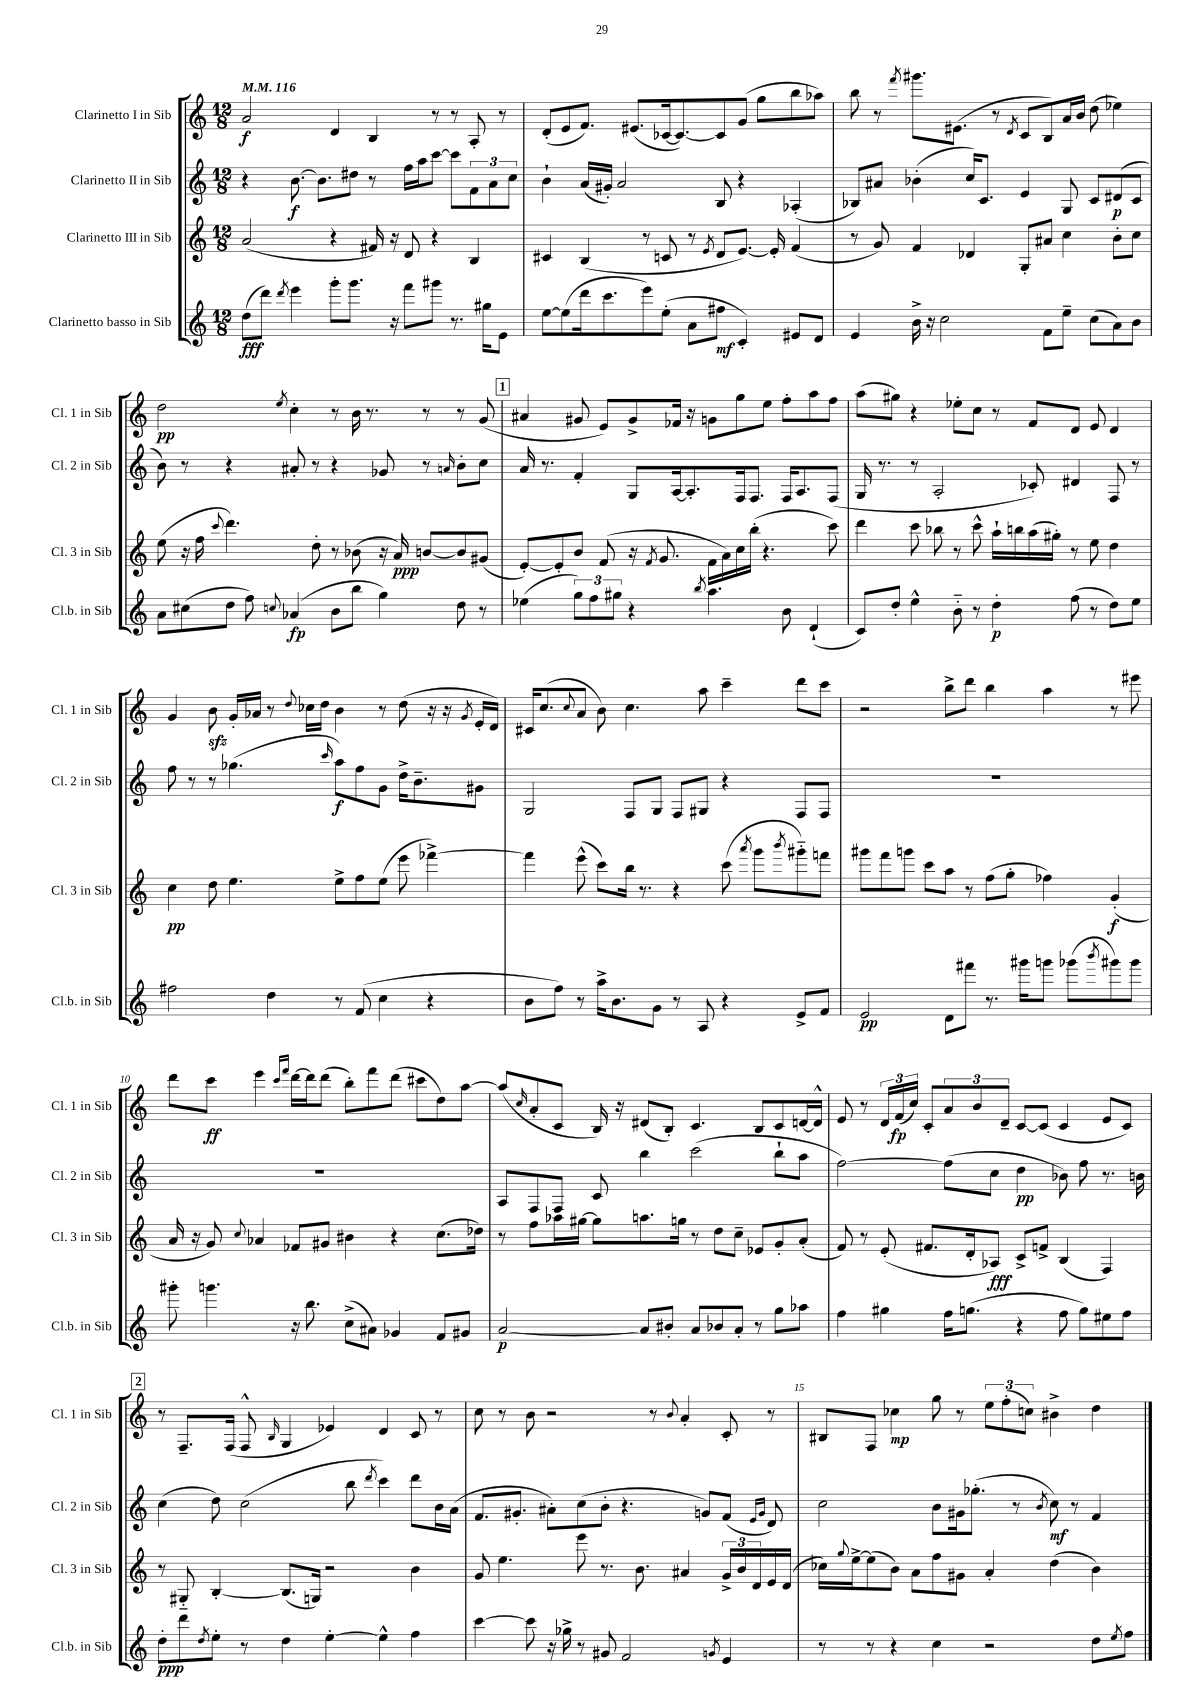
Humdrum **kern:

**kern	**kern	**kern	**kern
*staff4	*staff3	*staff2	*staff1
*clefG2	*clefG2	*clefG2	*clefG2
*k[]	*k[]	*k[]	*k[]
*M12/8	*M12/8	*M12/8	*M12/8
*MM116	*MM116	*MM116	*MM116
(8dd	(2a	4r	2a
8ddd)	.	.	.
8qddd	.	.	.
4eee	.	[8.b	.
.	.	8.b]	.
8ggg'	4r	.	4d
8.ggg	.	8dd#	.
.	16f#)	8r	4B
16r	16r	.	.
8fff	8d	16ff	.
.	.	16aa	.
8ggg#	4r	[8ccc	8r
8.r	.	8ccc]	8r
.	4B	12f	8A'
16gg#	.	.	.
.	.	12a	.
8e	.	.	8r
.	.	12cc	.
=	=	=	=
[8ee	4c#	4b`	(8d'
(8ee]	.	.	8e
16ddd	(4B	(16a	8.f)
8.ccc	.	16g#')	.
.	.	2a	.
.	.	.	(8.e#
8eee)	8r	.	.
(8ee'	8c	.	[16c-
.	.	.	8.c-_)
8a	8r	.	.
.	8qe	.	.
8ff#	8d	8B	8c-]
4c')	[8.e)	4r	(8g
.	.	.	8gg
.	16e']	.	.
8e#	(4f	(4A-'	8bb
8d	.	.	8aa-)
=	=	=	=
4e	8r	8B-)	8bb
.	8g)	8a#	8r
.	.	.	8qfff
16b^	4f	(4b-'	8.ggg#
16r	.	.	.
2cc	.	.	.
.	.	.	(8.e#
.	4d-	16cc)	.
.	.	8.c	.
.	.	.	8r
.	.	.	8qd
.	8G'	4e	8c
8f	8a#	.	8B)
8ee~	4cc	8G	16a
.	.	.	16b
(8cc	.	8c	(8dd
8a)	8b'	(8d#	4ee-)
8b	8cc	8c	.
=	=	=	=
8a	(8ee	8b)	2dd
(8cc#	16r	8r	.
.	16ff	.	.
.	8qqccc	.	.
8dd	4.ddd)	4r	.
8ff)	.	.	.
8qqcc	.	.	8qee
(4a-	.	8a#'	4cc'
.	8dd'	8r	.
8b	8r	4r	8r
8bb	(8b-	.	16b
.	.	.	8.r
4gg)	16r	8g-	.
.	16a)	.	.
.	[8b	8r	8r
.	.	16qqa	.
8dd	8b]	8b'	8r
8r	(8g#	8cc	(8g
=	=	=	=
(4ee-	[8e')	16a	4a#
.	.	8.r	.
.	8e']	.	.
12gg)	8b	4f'	8g#
12ff	.	.	.
.	(8f	.	8e)
12gg#	.	.	.
4r	16r	8G	8g#^
.	8qf	.	.
.	8.g	.	.
.	.	[16A	16f-
.	.	8.A']	16r
8qbb	.	.	.
4.aa	16f	.	8g
.	16a)	.	.
.	16cc	16F	8gg
.	(16bb'	8.F	.
.	4.r	.	8ee
8b	.	16F	8ff'
.	.	8.A	.
(4d`	.	.	8aa
.	8ccc)	(8F	8ff
=	=	=	=
8c)	4ddd	16G	(8aa
.	.	8.r	.
8dd'	.	.	8gg#)
4ee^^	8ccc	8r	4r
.	8bb-	2A'	.
8b'~	8r	.	8ee-'
8r	8ccc^^	.	8cc
4dd'	16aa`	.	8r
.	16bb	.	.
.	(16aa	8c-')	8f
.	16gg#')	.	.
(8ff	8r	4d#	8d
8r	8ee	.	8e
8dd)	4dd	8F	4d
8ee	.	8r	.
=	=	=	=
2ff#	4cc	8ff	4g
.	.	8r	.
.	8dd	8r	8b
.	4.ee	(4.gg-	16g'
.	.	.	16a-
4dd	.	.	8r
.	.	.	8qqdd
.	.	.	16cc-
.	.	.	16dd
.	.	16qqccc	.
8r	8ee^	8aa)	4b
(8f	8ff	8ff	.
4cc	(8ee	8g	8r
.	8eee	16dd^	(8dd
.	.	8.b~	.
4r	[4fff-^)	.	16r
.	.	.	16r
.	.	.	8qg
.	.	8g#	16e'
.	.	.	16d)
=	=	=	=
8b	4fff-]	2G	16c#
.	.	.	(8.cc
8ff)	.	.	.
.	.	.	8qqcc
8r	(8eee^^	.	8a
16aa^	8ccc)	.	8b)
8.b	.	.	.
.	16bb	8F	4.cc
.	8.r	.	.
8g	.	8G	.
8r	4r	8F	.
8A	.	8G#	8aa
4r	(8ccc	4r	4ccc~
.	8qaaa	.	.
.	8ggg	.	.
.	8qbbb	.	.
8e^	8ggg#'~)	8F	8ddd
8f	8fff	8F	8ccc
=	=	=	=
2e	8ggg#	1.r	2r
.	8fff	.	.
.	8ggg	.	.
.	8ccc	.	.
8d	8aa	.	8bb^
8fff#	8r	.	8ddd
8.r	(8ff	.	4bb
.	8gg'	.	.
16ggg#	.	.	.
8ggg	4ff-)	.	4aa
(8ggg-	.	.	.
8qbbb	.	.	.
8ggg#)	(4g'	.	8r
8ggg#	.	.	8eee#
=	=	=	=
8ggg#'	16a	1.r	8ddd
.	16r	.	.
4.ggg	8g)	.	8ccc
.	8qqcc	.	.
.	4a-	.	4eee
.	.	.	16qqccc
.	.	.	16qqfff
16r	8f-	.	[16ddd
8.bb	.	.	16ddd]
.	8g#	.	(8ddd
(8cc^	4b#	.	8bb')
8a#)	.	.	8fff
4g-	4r	.	(8ddd
.	.	.	8ccc#
8f	(8.cc	.	8dd)
8g#	.	.	[8aa
.	16dd-)	.	.
=	=	=	=
[2a	8r	8A	(8aa]
.	.	.	16qqcc
.	8ff	8F	8a'
.	16aa-	8F	8c
.	[16gg#	.	.
.	8gg#]	8c	16B)
.	.	.	16r
8a]	8.aa	4bb	(8d#
8b#'	.	.	8B')
.	16gg	.	.
8a	8r	(2ccc	4.c
8b-	8dd	.	.
8a'	8cc~	.	.
8r	8e-	.	8B
8gg	8g'	8bb`	8c
8aa-	(8a'	8aa	[16d
.	.	.	16d^^]
=	=	=	=
4ff	8f)	[2ff)	8e
.	8r	.	8r
4gg#	(8e'	.	24d
.	.	.	(24f
.	.	.	24cc)
.	8.f#	.	8c'
16ff	.	(8ff]	12a
(8.gg	16d'	.	.
.	.	.	12b
.	8A-)	8cc	.
.	.	.	12d~
4r	8c^	4dd	[8c
.	8f^	.	(8c]
8ff	(4B	8b-)	4c
8gg)	.	8ff	.
8ee#	4F)	8.r	8e
8ff	.	.	8c)
.	.	16b	.
=	=	=	=
8dd'	8r	(4cc	8r
8ddd	8G#'~	.	8.F~
8qdd	.	.	.
8ee'	[4B'	8dd)	.
.	.	.	(16F
8r	.	(2cc	8F^^
.	.	.	16qqB
4dd	(8.B]	.	4G
.	16G)	.	.
[4ee'	2r	.	4e-)
.	.	8bb	.
.	.	8qddd	.
4ee^^]	.	4ccc)	4d
4ff	4b	8ddd	8c
.	.	16b	8r
.	.	(16a	.
=	=	=	=
[4ccc	8g	8.f	8cc
.	4.ee	.	8r
.	.	8.g#'	.
8ccc]	.	.	8b
16r	.	8a#')	2r
16gg-^	.	.	.
8r	8eee	(8cc	.
8g#	8.r	8b'	.
2f	.	4.r	.
.	8.b	.	.
.	.	.	8r
.	.	.	8qqb
.	4a#	.	4a'
.	.	8g)	.
8qg	.	.	.
4e	24g^	(8f	8c'
.	24b	.	.
.	24d	.	.
.	.	16qqe	.
.	.	16qqg	.
.	16e	8d)	8r
.	(16d	.	.
=	=	=	=
8r	16cc-)	2cc	8B#
.	8qqgg	.	.
.	[16ee^	.	.
8r	(8ee]	.	8F
4r	8b)	.	4cc-
.	8a	.	.
4cc	8ff	8b	8gg
.	8g#	16g#	8r
.	.	(8.gg-'	.
2r	4a'	.	12ee
.	.	.	(12ff'
.	.	8r	.
.	.	.	12cc)
.	.	8qb	.
.	(4dd	8cc)	4b#^
.	.	8r	.
8dd	4b)	4f	4dd
8qee	.	.	.
8ff	.	.	.
==	==	==	==
*-	*-	*-	*-
